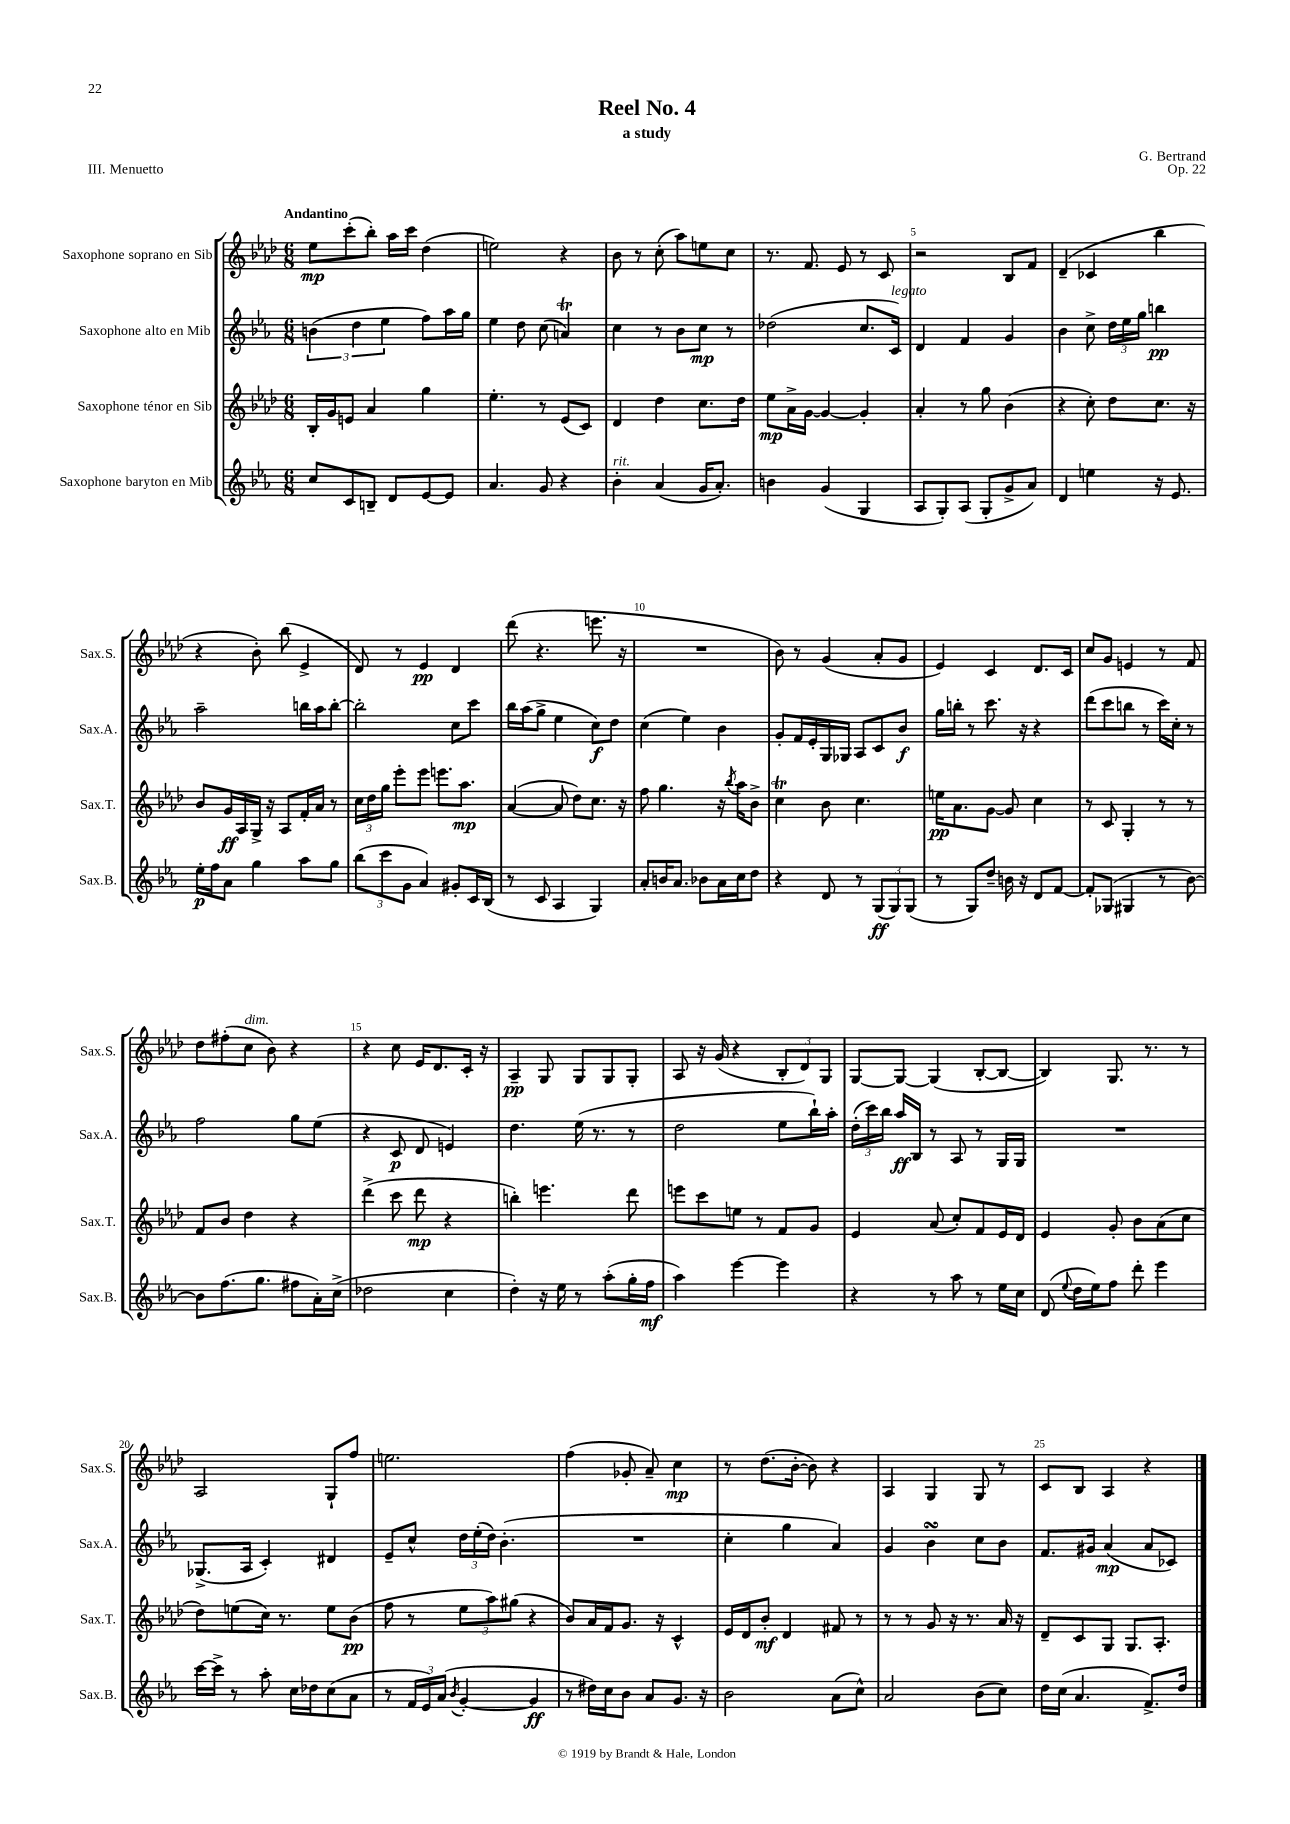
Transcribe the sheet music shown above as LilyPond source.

\header { title = "Reel No. 4" composer = "G. Bertrand" subtitle = "a study" opus = "Op. 22" piece = "III. Menuetto" }
<<
\new StaffGroup <<
\new Staff = "s0" \with { instrumentName = "Saxophone soprano en Sib" shortInstrumentName = "Sax.S." } {
    \clef treble \key aes \major \numericTimeSignature \time 6/8 \tempo "Andantino"
    \autoBeamOff ees''8[\mp c'''8-.( bes''8]-.) aes''16[ c'''16] des''4( |
    e''2) r4 |
    bes'8 r8 c''8-.( aes''8[) e''8 c''8] |
    r8. f'8. ees'8 r8 c'8 |
    r2 bes8[ f'8] |
    des'4--( ces'4 bes''4 |
    r4 bes'8-.) bes''8( ees'4-> |
    des'8) r8 ees'4\pp des'4 |
    des'''8( r4. e'''8. r16 |
    R2. |
    bes'8) r8 g'4( aes'8[-. g'8] |
    ees'4) c'4 des'8.[ c'16] |
    c''8[ g'8] e'4 r8 f'8 |
    des''8[ fis''8-.( c''8]^\markup { \italic "dim." } bes'8) r4 |
    r4 c''8 ees'16[ des'8. c'16]-. r16 |
    aes4--\pp g8 g8[ g8 g8]-. |
    aes8 r16 g'16( r4 \tuplet 3/2 { bes8[-. des'8) g8] } |
    g8[~ g8]~ g4( bes8[~-. bes8]~ |
    bes4) g8. r8. r8 |
    aes2 g8[-! f''8] |
    e''2. |
    f''4( ges'8-. aes'8--) c''4\mp |
    r8 des''8.[( bes'16]~-. bes'8) r4 |
    aes4 g4 g8 r8 |
    c'8[ bes8] aes4 r4 \bar "|." |
}
\new Staff = "s1" \with { instrumentName = "Saxophone alto en Mib" shortInstrumentName = "Sax.A." } {
    \clef treble \key ees \major \numericTimeSignature \time 6/8
    \autoBeamOff \tuplet 3/2 { b'4( d''4 ees''4 } f''8[) aes''16 g''16] |
    ees''4 d''8 c''8( a'4\trill) |
    c''4 r8 bes'8[ c''8]\mp r8 |
    des''2( c''8.[ c'16]^\markup { \italic "legato" }) |
    d'4 f'4 g'4 |
    bes'4 c''8-> \tuplet 3/2 { d''16[ ees''16 g''16] } b''4\pp |
    aes''2-- b''16[ aes''16 b''8]~-. |
    b''2-. c''8[ c'''8] |
    bes''16[ aes''16( g''8]-> ees''4 c''8[\f) d''8] |
    c''4( ees''4) bes'4 |
    g'8[-. f'16 ees'16-. g16 ges16] aes8[ c'8 bes'8]\f |
    g''16[ b''16]-. r8 c'''8. r16 r4 |
    d'''8[( c'''8 b''8] r8 c'''16[) c''16]-. r8 |
    f''2 g''8[ ees''8]( |
    r4 c'8\p d'8 e'4) |
    d''4. ees''16( r8. r8 |
    d''2 ees''8[ bes''16-!) aes''16]-. |
    \tuplet 3/2 { d''16[-.( c'''16) bes''16] } aes''16[\ff bes16] r8 aes8 r8 g16[ g16] |
    R2. |
    ges8.[->( aes16] c'4-.) dis'4 |
    ees'8[-- c''8]-^ \tuplet 3/2 { d''16[ ees''16-.( d''16]) } bes'4.-.( |
    R2. |
    c''4-. g''4 aes'4) |
    g'4 bes'4\turn c''8[ bes'8] |
    f'8.[ gis'16] aes'4\mp( aes'8[ ces'8]) \bar "|." |
}
\new Staff = "s2" \with { instrumentName = "Saxophone ténor en Sib" shortInstrumentName = "Sax.T." } {
    \clef treble \key aes \major \numericTimeSignature \time 6/8
    \autoBeamOff bes16[-. g'16 e'8] aes'4 g''4 |
    ees''4.-. r8 ees'8[( c'8]) |
    des'4 des''4 c''8.[ des''16] |
    ees''8[\mp aes'16-> g'16]~ g'4~ g'4-. |
    aes'4-. r8 g''8 bes'4( |
    r4 c''8-.) des''8[ c''8.] r16 |
    bes'8[ g'16\ff aes16 g16]-> r16 aes8[ f'16-. aes'16] r8 |
    \tuplet 3/2 { c''16[ des''16 g''16] } ees'''8[-. ees'''8] e'''8.[ aes''8.]\mp |
    aes'4~( aes'8 des''8[) c''8.] r16 |
    f''8 g''4. r16 \acciaccatura { bes''8 } aes''16[ bes'8]-> |
    c''4\trill bes'8 c''4. |
    e''16[\pp aes'8. g'8]~ g'8 c''4 |
    r8 c'8 g4-. r8 r8 |
    f'8[ bes'8] des''4 r4 |
    des'''4->( c'''8 des'''8\mp r4 |
    b''4-.) e'''4. des'''8 |
    e'''8[ c'''8 e''8] r8 f'8[ g'8] |
    ees'4 aes'8( c''8[-.) f'8 ees'16 des'16] |
    ees'4 g'8-. bes'8[ aes'8( c''8] |
    des''8[) e''8( c''16]) r8. e''8[ bes'8]\pp( |
    f''8 r8 \tuplet 3/2 { ees''8[ aes''8) gis''8]( } r4 |
    bes'8[) aes'16 f'16 g'8.] r16 c'4-^ |
    ees'16[ des'16 bes'8]-.\mf des'4 fis'8 r8 |
    r8 r8 g'8 r16 r8. aes'16 r16 |
    des'8[-- c'8 g8] g8.[ aes8.]-. \bar "|." |
}
\new Staff = "s3" \with { instrumentName = "Saxophone baryton en Mib" shortInstrumentName = "Sax.B." } {
    \clef treble \key ees \major \numericTimeSignature \time 6/8
    \autoBeamOff c''8[ c'8 b8]-- d'8[ ees'8~ ees'8] |
    aes'4. g'8 r4 |
    bes'4-.^\markup { \italic "rit." } aes'4( g'16[ aes'8.]-.) |
    b'4 g'4( g4 |
    aes8[ g8-.) aes8]( g8[-. g'8-> aes'8]) |
    d'4 e''4 r16 ees'8. |
    ees''16[-.\p f''16 aes'8] g''4 aes''8[ g''8] |
    \tuplet 3/2 { bes''8[( c'''8 g'8] } aes'4) gis'8[-. c'16 bes16]( |
    r8 c'8 aes4 g4) |
    aes'8[-. b'16 aes'8.] bes'8[ aes'16 c''16 d''8] |
    r4 d'8 r8 \tuplet 3/2 { g8[\ff( g8) g8]( } |
    r8 g8[) d''8]-- b'16 r16 d'8[ f'8]~ |
    f'8[-. ges8]( gis4 r8 bes'8~) |
    bes'8[ f''8.( g''8.] fis''8[ aes'16-.) c''16]->( |
    des''2 c''4 |
    d''4-.) r16 ees''16 r8 aes''8[-.( g''16-. f''16]\mf |
    aes''4) ees'''4~ ees'''4 |
    r4 r8 aes''8 r8 ees''16[ c''16] |
    d'8( \appoggiatura { ees''8 } d''16[ ees''16) f''8] d'''8-. ees'''4 |
    c'''16[~ c'''16]-> r8 aes''8-. c''16[ des''16 c''8( aes'8] |
    r8 \tuplet 3/2 { f'16[ ees'16) aes'16]( } \acciaccatura { bes'8 } g'4~-. g'4\ff |
    r8 dis''16[) c''16 bes'8] aes'8[ g'8.] r16 |
    bes'2 aes'8[( c''8]-^) |
    aes'2 bes'8[( c''8]) |
    d''16[ c''16]( aes'4. f'8.[->) d''16] \bar "|." |
}
>>
>>
\layout { \context { \Score \override BarNumber.break-visibility = ##(#f #t #t) barNumberVisibility = #(every-nth-bar-number-visible 5) } }
